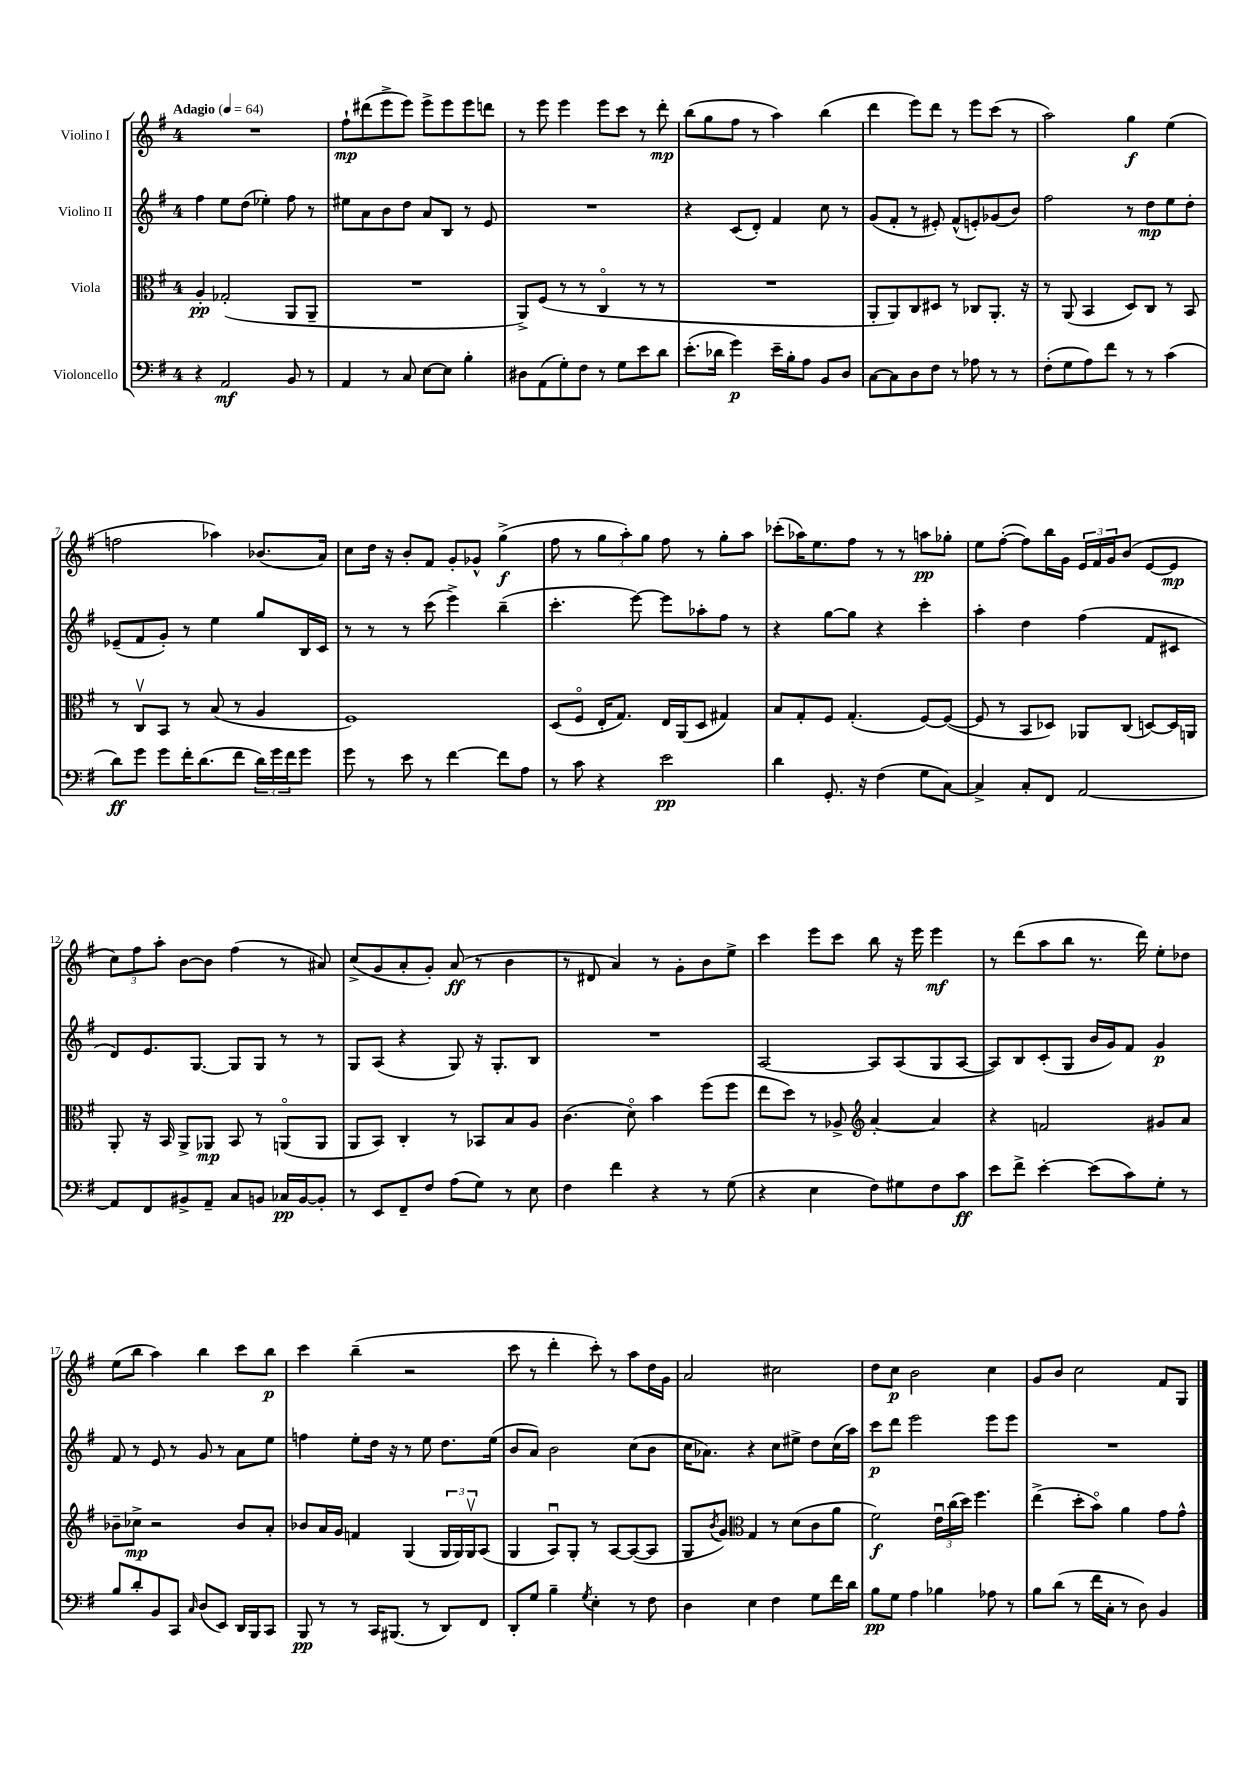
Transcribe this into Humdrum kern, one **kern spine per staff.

**kern	**kern	**kern	**kern
*staff4	*staff3	*staff2	*staff1
*clefF4	*clefC3	*clefG2	*clefG2
*k[f#]	*k[f#]	*k[f#]	*k[f#]
*M4/4	*M4/4	*M4/4	*M4/4
*MM64	*MM64	*MM64	*MM64
4r	4A'/	4ff#\	1r
2AA/	(2G-'/	8ee\L	.
.	.	(8dd\J	.
.	.	4ee-'\)	.
8BB/	8AA/L	8ff#\	.
8r	8AA~/J	8r	.
=	=	=	=
4AA/	1r	8ee#\L	8ff#`\L
.	.	8a\	(8ddd#\
8r	.	8b\	8eee^\
8C/	.	8dd\J	8eee\J)
[8E\L	.	8a/L	8eee^\L
8E\]J	.	8B/J	8eee\
4B'\	.	8r	8eee\
.	.	8e/	8ddd\J
=	=	=	=
8D#\L	8AA^/L)	1r	8r
(8AA\	(8F#/J	.	8eee\
8G'\)	8r	.	4eee\
8F#\J	8r	.	.
8r	4Co/	.	8eee\L
8G\L	.	.	8ccc\J
8e\	8r	.	8r
8d\J	8r	.	8ddd'\
=	=	=	=
(8.e'\L	1r	4r	(8bb\L
.	.	.	8gg\
16d-\Jk	.	.	.
4g\)	.	(8c/L	8ff#\J
.	.	8d'/J)	8r
16e~\LL	.	4f#/	4aa\)
16B'\J	.	.	.
8A\J	.	.	.
8BB/L	.	8cc\	(4bb\
8D/J	.	8r	.
=	=	=	=
[8C\L	8AA'/L	(8g/L	4ddd\
8C\]	8AA/)	8f#'/J	.
8D\	8C/	8r	8eee\L)
8F#\J	8D#/J	8e#'/)	8ddd\J
8r	8r	(8f#^^/L	8r
8A-\	8C-/L	8e'/)	8eee\L
8r	8.AA'/J	(8g-/	(8ccc\J
8r	.	8b/J)	8r
.	16r	.	.
=	=	=	=
(8F#'\L	8r	2ff#\	2aa\)
8G\	(8AA/	.	.
8A\)	4BB/	.	.
8f#\J	.	.	.
8r	8D/L)	8r	4gg\
8r	8C/J	8dd\L	.
(4c\	8r	8ee\	(4ee\
.	8BB/	8dd'\J	.
=	=	=	=
8d\L)	8r	(8e-~/L	2ff\
8g\J	8Cv/L	8f#/	.
8g\L	8BB/J	8g'/J)	.
16f#'\K	8r	8r	.
(8.d\	.	.	.
.	(8B/	4ee\	4aa-\)
8f#\J	8r	.	.
24d\LL)	4A/	8gg/L	(8.b-/L
24g\	.	.	.
24f#\J	.	.	.
8g\J	.	16B/L	.
.	.	16c/JJ	16a/Jk)
=	=	=	=
8g\	1F#)	8r	8cc\L
8r	.	8r	16dd\Jk
.	.	.	16r
8e\	.	8r	8b'/L
8r	.	(8ccc\	8f#/J
[4f#\	.	4eee^\)	8g'/L
.	.	.	8g-^^/J
8f#\]L	.	(4bb~\	(4gg^\
8A\J	.	.	.
=	=	=	=
8r	(8D/L	4.ccc'\	8ff#\
8c\	8F#o/J	.	8r
4r	16E'/LK	.	12gg\L
.	8.G/J)	.	.
.	.	.	12aa'\)
.	.	[8eee\)	.
.	.	.	12gg\J
2e\	16E/LL	8eee\]L	8ff#\
.	(16AA/J	.	.
.	8D/J	8aa-'\	8r
.	4G#/)	8ff#\J	8gg'\L
.	.	8r	8aa\J
=	=	=	=
4d\	8B/L	4r	(8ccc-'\L
.	8G'/	.	16aa-\K)
.	.	.	8.ee\
8.GG'/	8F#/J	[8gg\L	.
.	(4.G'/	8gg\]J	8ff#\J
16r	.	.	.
(4F#\	.	4r	8r
.	.	.	8r
8G\L	[8F#/L)	4ccc'\	8aa\L
[8C\J)	(8F#/_J	.	8gg-'\J
=	=	=	=
4C^/]	8F#/]	4aa'\	8ee\L
.	8r	.	([8ff#'\J
8C'/L	8BB/L	4dd\	8ff#\]L)
8FF#/J	8D-/J)	.	16bb\L
.	.	.	16g\JJ
[2AA/	8AA-/L	(4ff#\	24e/LL
.	.	.	24f#/
.	.	.	24g/J
.	(8C/J	.	(8b/J
.	[8D/L)	8f#/L	[8e/L
.	16D/]L	8c#/J	8e/]J
.	16AA/JJ	.	.
=	=	=	=
8AA/]L	8AA'/	8d/L)	12cc\L)
.	.	.	12ff#\
8FF#/	16r	8.e/	.
.	.	.	12aa'\J
.	16BB/	.	.
8BB#^/	8AA^/L	.	[8b\L
.	.	[8.G/J	.
8AA~/J	8AA-/J	.	8b\]J
8C/L	8BB/	8G/]L	(4ff#\
8BB/J	8r	8G/J	.
16C-/LL	(8AAo/L	8r	8r
[16BB/J	.	.	.
8BB'/]J	8AA/J	8r	8a#/)
=	=	=	=
8r	8AA/L	8G/L	(8cc^/L
8EE/L	8BB/J)	(8A/J	8g/
8FF#~/	4C'/	4r	8a'/
8F#/J	.	.	8g'/J)
(8A\L	8r	8G/)	(8a/
8G\J)	8BB-/L	16r	8r
.	.	8.G'/L	.
8r	8B/	.	4b\
8E\	8A/J	8B/J	.
=	=	=	=
4F#\	(4.c\	1r	8r
.	.	.	8d#/
4f#\	.	.	4a/)
.	8do\)	.	.
4r	4b\	.	8r
.	.	.	8g'\L
8r	(8ff#\L	.	8b\
(8G\	8ff#\J	.	8ee^\J
=	=	=	=
4r	8ee\L	[2A/	4ccc\
.	8dd\J)	.	.
4E\	8r	.	8eee\L
.	8A-^/	.	8ccc\J
*	*clefG2	*	*
8F#\L)	[4a'/	8A/]L	8bb\
8G#\	.	(8A/	16r
.	.	.	16eee\
8F#\	4a/]	8G/	4eee\
8c\J	.	[8A/J	.
=	=	=	=
8e\L	4r	8A/]L)	8r
8f#^\J	.	8B/	(8ddd\L
[4e'\	2f/	(8c'/	8aa\
.	.	8G/J	8bb\J
(8e\]L	.	16b/LL	8.r
.	.	16g/J)	.
8c\)	.	8f#/J	.
.	.	.	16ddd\)
8G'\J	8g#/L	4g/	8ee'\L
8r	8a/J	.	8dd-\J
=	=	=	=
8B/L	8b-~\L	8f#/	(8ee\L
8d'/	8cc-^\J	8r	8bb\J
8BB/	2r	8e/	4aa\)
8CC/J	.	8r	.
16qqC/	.	.	.
(8D/L	.	8g/	4bb\
8EE/J)	.	8r	.
16DD/LL	8b-/L	8a\L	8ccc\L
16BBB/J	.	.	.
8CC/J	8a'/J	8ee\J	8bb\J
=	=	=	=
8BBB/	8b-/L	4ff\	4ccc\
8r	16a/L	.	.
.	16g/JJ	.	.
8r	4f/	8ee'\L	(4bb~\
16CC/LK	.	16dd\Jk	.
(8.BBB#/J	.	16r	.
.	(4G/	8r	2r
8r	.	8ee\	.
8DD/L)	24G/LL	8.dd\L	.
.	24G/)	.	.
.	24Gv/J	.	.
8FF#/J	(8A/J	.	.
.	.	(16ee\Jk	.
=	=	=	=
8DD'/L	4G/	8b/L	8ccc\
8G/J	.	8a/J)	8r
4B~\	8Au/L)	2b\	4ddd'\
.	8G'/J	.	.
8qG/	.	.	.
4E'\	8r	.	8ccc'\)
.	[8A/L	.	8r
8r	(8A/_	(8cc\L	8aa\L
8F#\	8A/]J	8b\J	16dd\L
.	.	.	16g\JJ
=	=	=	=
4D\	8G/L	16cc\LK	2a/
.	.	8.a-\J)	.
.	8qb/	.	.
.	8g/J)	.	.
*	*clefC3	*	*
4E\	4G/	4r	.
4F#\	8r	8cc\L	2cc#\
.	(8d\L	8ee#^\J	.
8G\L	8c\	8dd\L	.
16f#\L	8a\J	(16cc\L	.
16d\JJ	.	16aa\JJ)	.
=	=	=	=
8B\L	2f#\)	8ccc\L	8dd\L
8G\J	.	8ddd\J	8cc\J
4A\	.	2eee\	2b\
4B-\	24eu\LL	.	.
.	(24cc\	.	.
.	24dd\JJ)	.	.
.	4.ff#\	.	.
8A-\	.	8eee\L	4cc\
8r	.	8eee\J	.
=	=	=	=
8B\L	(4ee^\	1r	8g/L
(8d\J	.	.	8b/J
8r	8dd'\L	.	2cc\
16f#\LL	8bo\J)	.	.
16C'\JJ	.	.	.
8r	4a\	.	.
8D\)	.	.	.
4BB/	8g\L	.	8f#/L
.	8g^^\J	.	8G/J
==	==	==	==
*-	*-	*-	*-
